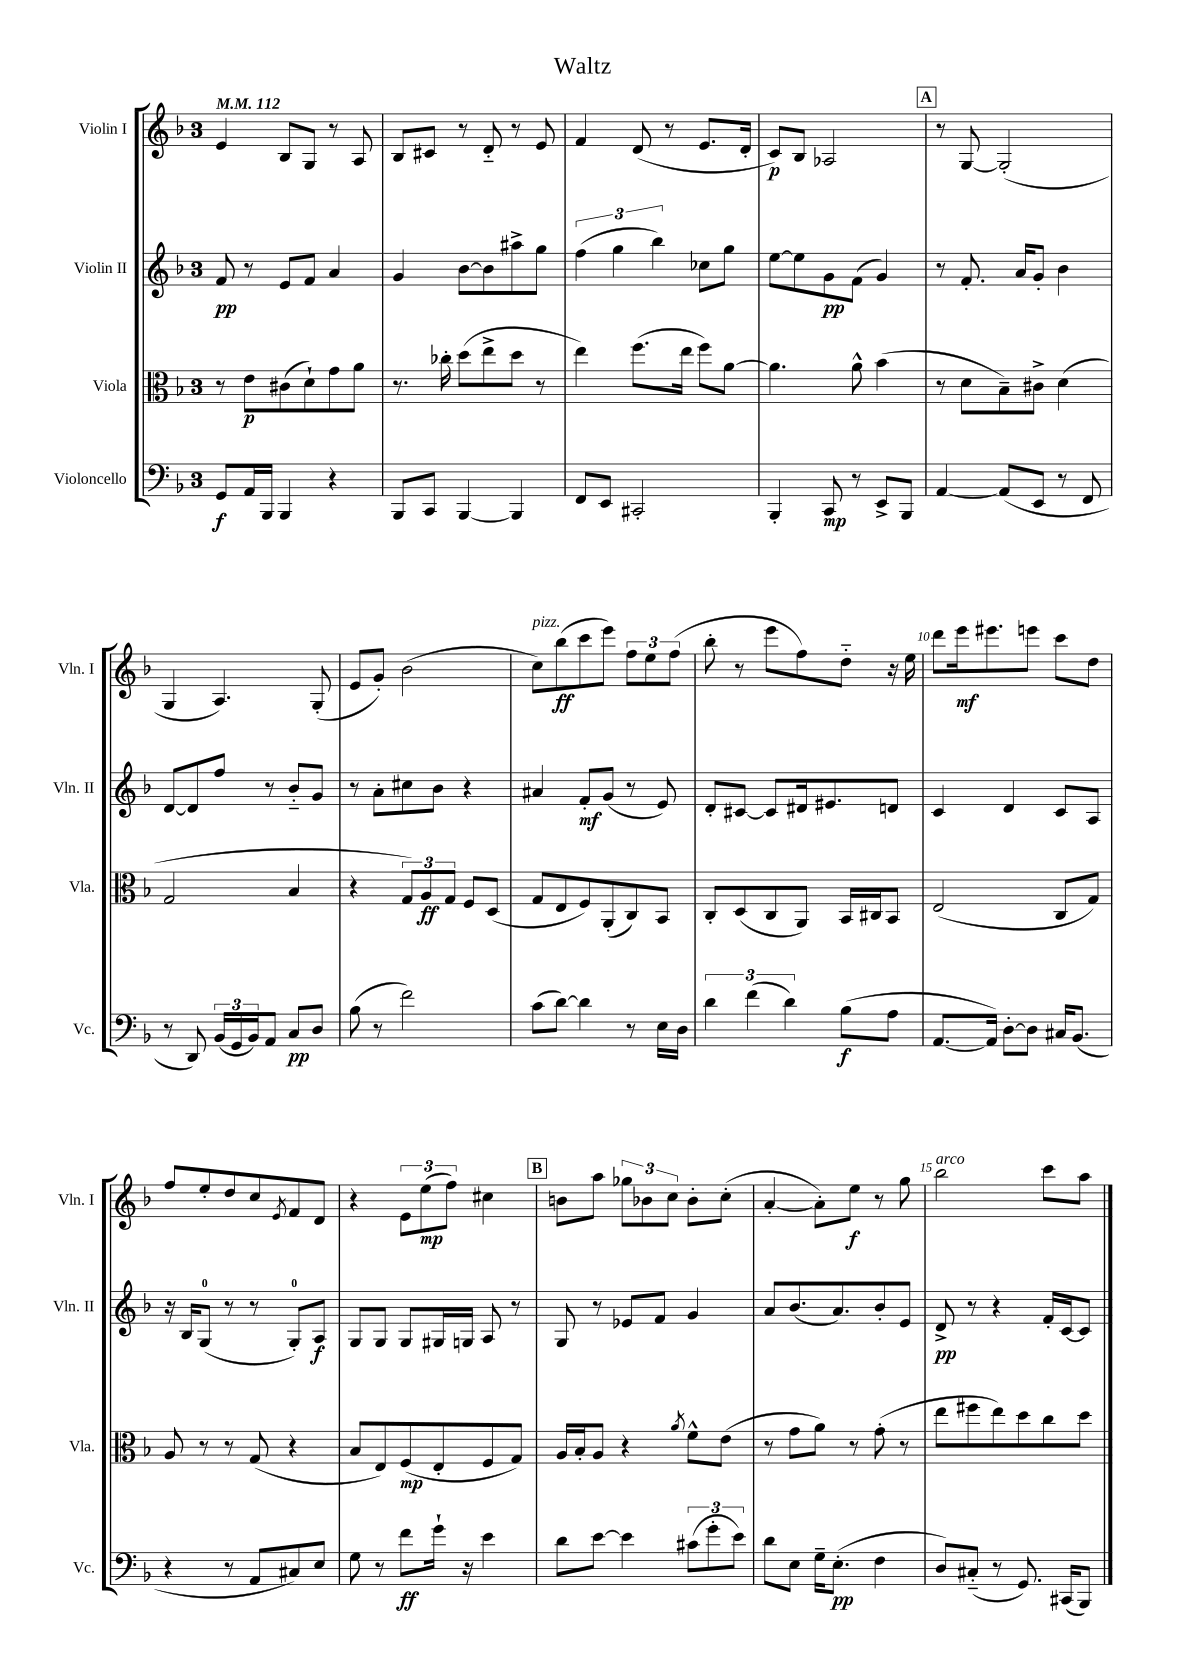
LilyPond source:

\header { title = "Waltz" }
<<
\new StaffGroup <<
\new Staff = "s0" \with { instrumentName = "Violin I" shortInstrumentName = "Vln. I" } {
    \clef treble \key f \major \once \override Staff.TimeSignature.style = #'single-digit \time 3/4 \tempo 4 = 112
    e'4 bes8 g8 r8 a8 |
    bes8 cis'8 r8 d'8-_ r8 e'8 |
    f'4 d'8( r8 e'8. d'16-. |
    c'8\p) bes8 aes2 |
    \mark \markup { \box "A" } r8 g8~ g2-.( |
    g4 a4.) g8-.( |
    e'8 g'8-.) bes'2( |
    c''8^\markup { \italic "pizz." }) bes''8\ff( c'''8 e'''8) \tuplet 3/2 { f''8 e''8 f''8( } |
    bes''8-. r8 e'''8 f''8) d''8-_ r16 e''16 |
    d'''8 e'''16\mf eis'''8. e'''8 c'''8 d''8 |
    f''8 e''8-. d''8 c''8 \acciaccatura { e'8 } f'8 d'8 |
    r4 \tuplet 3/2 { e'8 e''8\mp( f''8) } cis''4 |
    \mark \markup { \box "B" } b'8 a''8 \tuplet 3/2 { ges''8 bes'8 c''8 } bes'8-. c''8-.( |
    a'4~-. a'8-.) e''8\f r8 g''8 |
    bes''2^\markup { \italic "arco" } c'''8 a''8 \bar "|." |
}
\new Staff = "s1" \with { instrumentName = "Violin II" shortInstrumentName = "Vln. II" } {
    \clef treble \key f \major \once \override Staff.TimeSignature.style = #'single-digit \time 3/4
    f'8\pp r8 e'8 f'8 a'4 |
    g'4 bes'8~ bes'8 ais''8-> g''8 |
    \tuplet 3/2 { f''4( g''4 bes''4) } ces''8 g''8 |
    e''8~ e''8 g'8\pp f'8( g'4) |
    \mark \markup { \box "A" } r8 f'8.-. a'16 g'8-. bes'4 |
    d'8~ d'8 f''8 r8 bes'8-_ g'8 |
    r8 a'8-. cis''8 bes'8 r4 |
    ais'4 f'8-.\mf g'8( r8 e'8) |
    d'8-. cis'8~ cis'8 dis'16 eis'8. d'8 |
    c'4 d'4 c'8 a8 |
    r16 bes16 g8-0( r8 r8 g8-0-.) a8\f |
    g8 g8 g8 gis16 g16 a8 r8 |
    \mark \markup { \box "B" } g8 r8 ees'8 f'8 g'4 |
    a'8 bes'8.( a'8.) bes'8-. e'8 |
    d'8->\pp r8 r4 f'16-. c'16~ c'8 \bar "|." |
}
\new Staff = "s2" \with { instrumentName = "Viola" shortInstrumentName = "Vla." } {
    \clef alto \key f \major \once \override Staff.TimeSignature.style = #'single-digit \time 3/4
    r8 e'8\p cis'8( d'8-!) g'8 a'8 |
    r8. ces''16-. d''8( e''8-> d''8 r8 |
    e''4) f''8.( e''16 f''8) a'8~ |
    a'4. a'8-^ bes'4( |
    \mark \markup { \box "A" } r8 d'8 bes8--) cis'8-> d'4( |
    g2 bes4 |
    r4 \tuplet 3/2 { g8) a8\ff g8 } f8 d8( |
    g8 e8 f8) a,8-.( c8) bes,8 |
    c8-. d8( c8 a,8) bes,16 cis16 bes,8 |
    e2( c8 g8) |
    a8 r8 r8 g8( r4 |
    bes8 e8) f8\mp( e8-. f8 g8) |
    \mark \markup { \box "B" } a16 bes16-. a8 r4 \acciaccatura { a'8 } f'8-^ e'8( |
    r8 g'8 a'8) r8 g'8-.( r8 |
    e''8 fis''8 e''8) d''8 c''8 d''8 \bar "|." |
}
\new Staff = "s3" \with { instrumentName = "Violoncello" shortInstrumentName = "Vc." } {
    \clef bass \key f \major \once \override Staff.TimeSignature.style = #'single-digit \time 3/4
    g,8\f a,16 bes,,16 bes,,4 r4 |
    bes,,8 c,8 bes,,4~ bes,,4 |
    f,8 e,8 cis,2-. |
    bes,,4-. c,8\mp r8 e,8-> bes,,8 |
    \mark \markup { \box "A" } a,4~ a,8( e,8 r8 f,8 |
    r8 d,8) \tuplet 3/2 { bes,16( g,16 bes,16) } a,8 c8\pp d8 |
    bes8( r8 f'2) |
    c'8( d'8~) d'4 r8 e16 d16 |
    \tuplet 3/2 { d'4 f'4( d'4) } bes8\f( a8 |
    a,8.~ a,16) d8~-. d8 cis16 bes,8.( |
    r4 r8 a,8 cis8) e8 |
    g8 r8 f'8\ff g'16-! r16 e'4 |
    \mark \markup { \box "B" } d'8 e'8~ e'4 \tuplet 3/2 { cis'8( g'8-. e'8) } |
    d'8 e8 g16-- e8.-.\pp( f4 |
    d8) cis8-_( r8 g,8.) cis,16( bes,,8) \bar "|." |
}
>>
>>
\layout { \context { \Score \override BarNumber.break-visibility = ##(#f #t #t) barNumberVisibility = #(every-nth-bar-number-visible 5) } }
